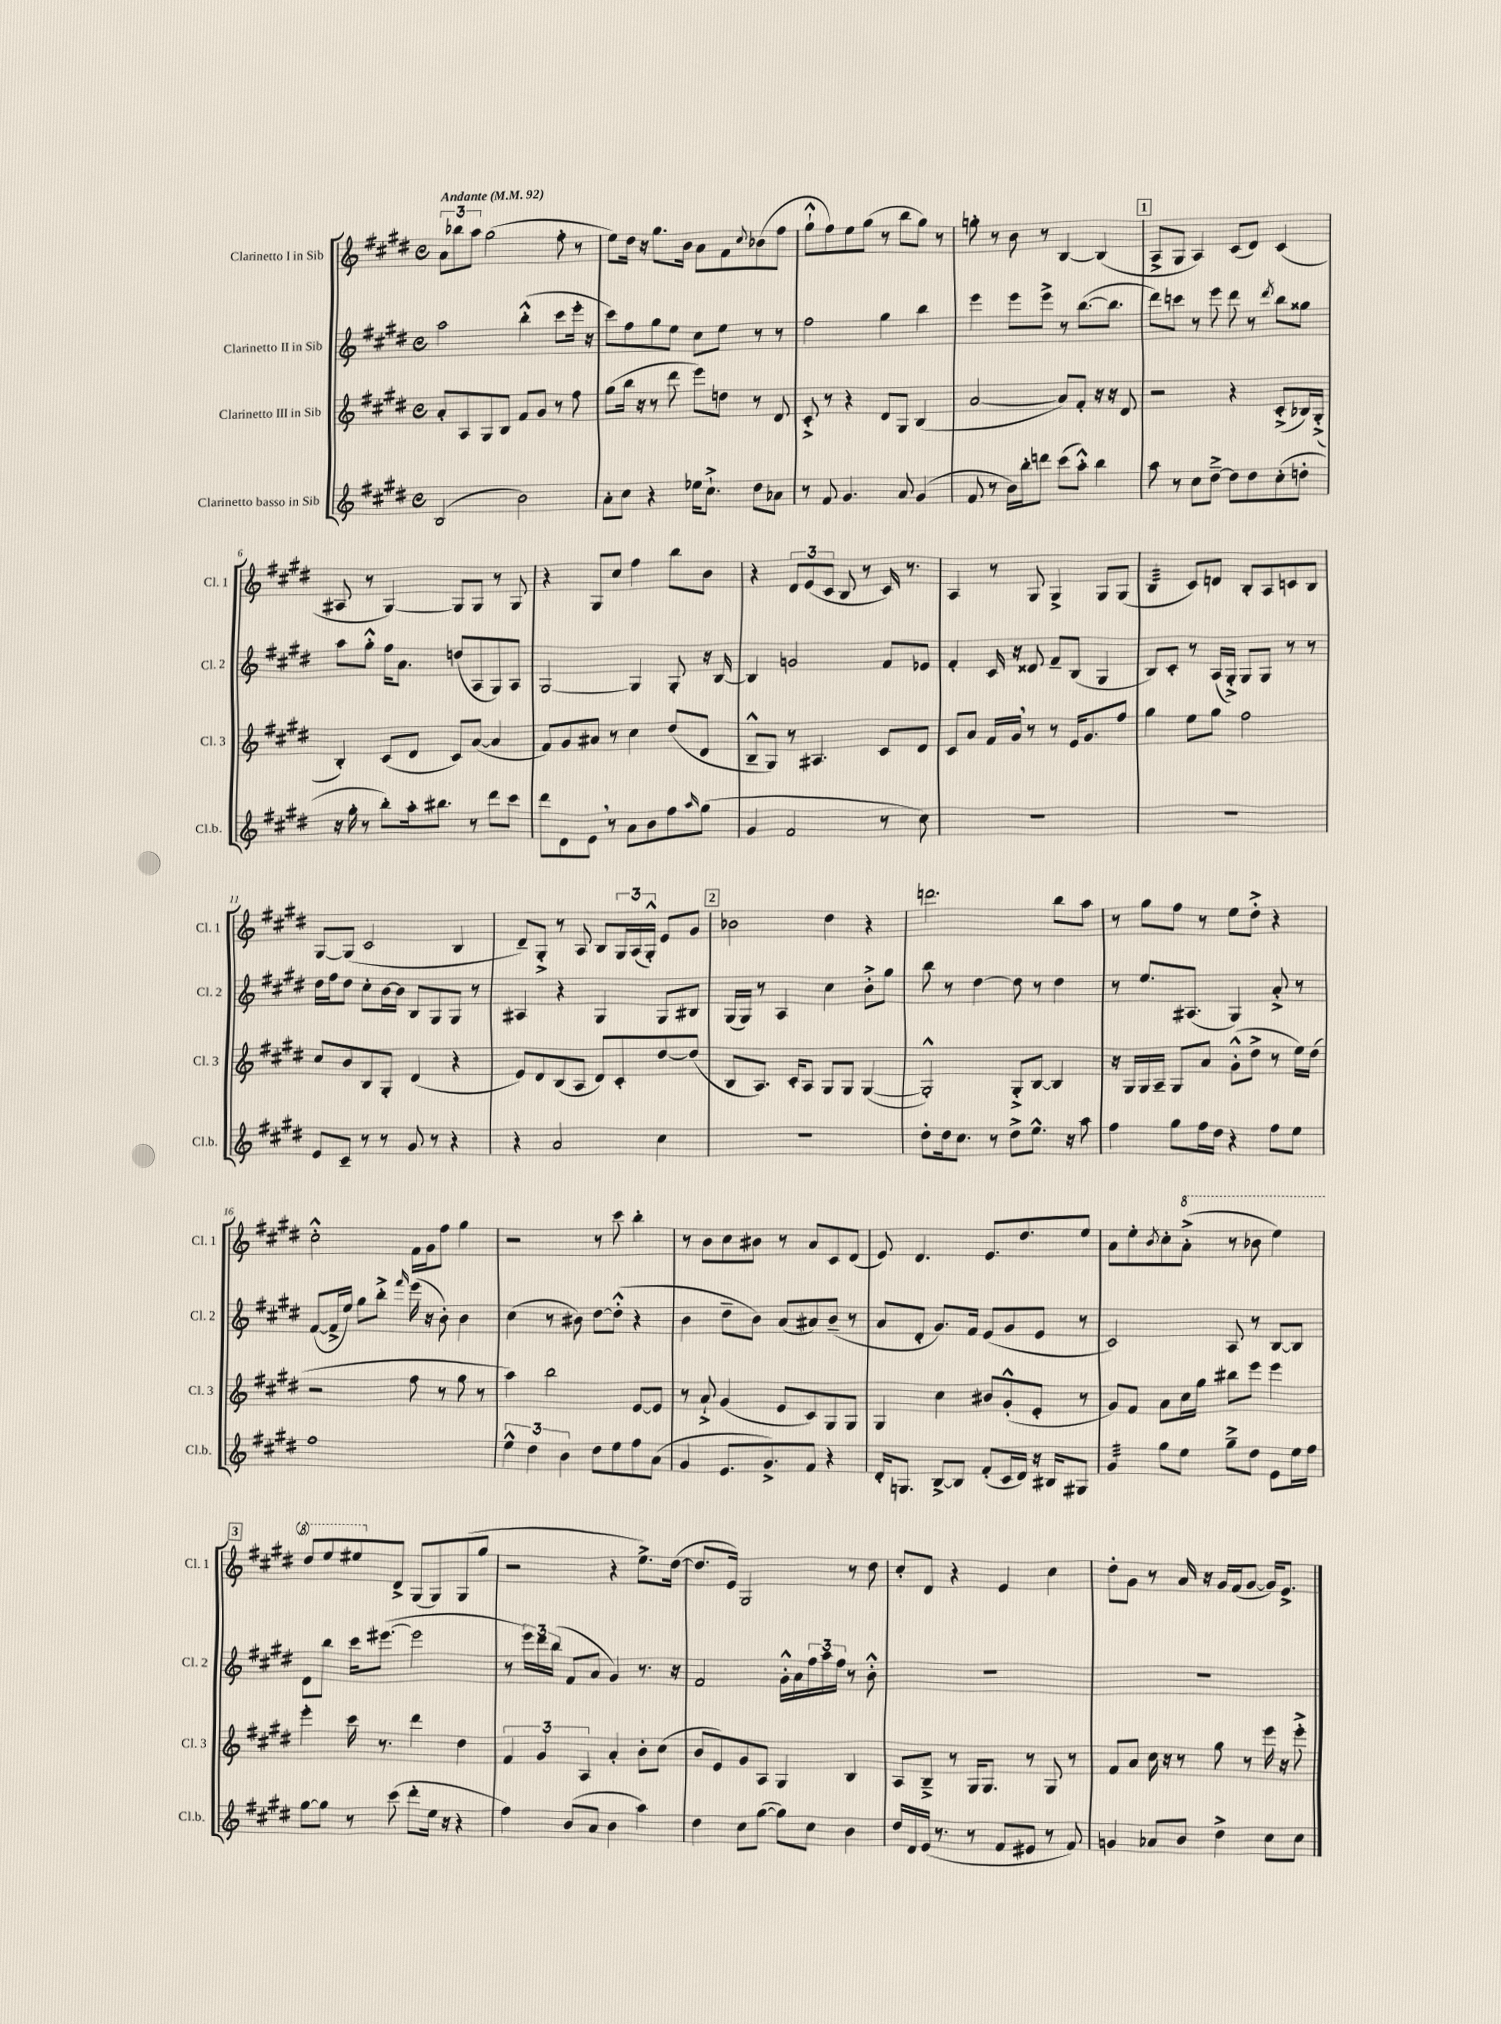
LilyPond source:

<<
\new StaffGroup <<
\new Staff = "s0" \with { instrumentName = "Clarinetto I in Sib" shortInstrumentName = "Cl. 1" } {
    \clef treble \key e \major \defaultTimeSignature \time 4/4 \tempo "Andante" 4 = 92
    \tuplet 3/2 { a'8 bes''8 a''8 } gis''2( fis''8-. r8 |
    e''8) dis''16 r16 gis''8. b'16 a'8 fis'8 \appoggiatura { cis''8 } bes'8( fis''8 |
    gis''8-!-^ fis''8) e''8 gis''8( r8 b''8 gis''8) r8 |
    g''8-. r8 b'8 r8 b4~ b4( |
    \mark \markup { \box "1" } a8-> gis8 a4) cis'8( dis'8) cis'4( |
    ais8 r8 gis4~) gis8 gis8 r8 gis8 |
    r4 gis8 cis''8 fis''4 b''8 b'8 |
    r4 \tuplet 3/2 { dis'8 e'8( cis'8 } b8 r8 cis'16) r8. |
    a4 r8 gis8 gis4-> gis8 gis8( |
    b4:32 cis'8) d'8 b8-. a8 c'8 b8 |
    gis8~ gis8( cis'2 b4 |
    dis'8--) gis8-.-> r8 a8 b8 \tuplet 3/2 { gis16 a16( gis16-.-^) } e'8 gis'8 |
    \mark \markup { \box "2" } bes'2 dis''4 r4 |
    d'''2. b''8 a''8 |
    r8 gis''8 fis''8 r8 e''8 dis''8-.-> r4 |
    cis''2-.-^ fis'16 gis'16 fis''8 gis''4 |
    r2 r8 cis'''8 b''4-. |
    r8 b'8 cis''8 bis'8 r8 a'8 cis'8 dis'8( |
    e'8) dis'4. e'8. dis''8. e''8 |
    a'8 e''8-. \acciaccatura { b'8 } cis''8-. \ottava #1 a''8-.->( r8 bes''8 e'''4) |
    \mark \markup { \box "3" } dis'''8 e'''8 eis'''8 \ottava #0 dis'8-> gis8( gis8) gis8( gis''8 |
    r2 r4 e''8.->) dis''16~( |
    dis''8. e'16) gis2 r8 dis''8 |
    cis''8-. dis'8 r4 e'4 cis''4 |
    dis''8-. gis'8 r8 a'16 r16 gis'16 fis'16( gis'8~ gis'16) e'8.-> \bar "|." |
}
\new Staff = "s1" \with { instrumentName = "Clarinetto II in Sib" shortInstrumentName = "Cl. 2" } {
    \clef treble \key e \major \defaultTimeSignature \time 4/4
    a''2 b''4-.-^( cis'''8 e'''16-. r16 |
    cis'''8) fis''8 gis''8 e''8 cis''8 e''8 r8 r8 |
    fis''2 gis''4 b''4 |
    e'''4 e'''8 e'''8-> r8 b''8.~( b''8. |
    \mark \markup { \box "1" } dis'''8) c'''8 r8 e'''8 dis'''8 r8 \acciaccatura { dis'''8 } b''8 gisis''8 |
    a''8 gis''8-.-^ fis''16 a'8. d''8( a8 gis8) a8 |
    gis2~ gis4 gis8-. r16 b16~ |
    b4 g'2 fis'8 ees'8 |
    fis'4-. cis'16 r16 disis'8 fis'8-- b8( gis4 |
    b8) cis'8-. r8 a16( gis16-.->) gis8 gis8 r8 r8 |
    dis''16 fis''16 dis''8 cis''8-. b'16~ b'16 b8 gis8 gis8 r8 |
    ais4 r4 gis4 gis8 bis8 |
    \mark \markup { \box "2" } gis16( gis16) r8 a4 cis''4 b'8-.-> gis''8 |
    b''8 r8 dis''4~ dis''8 r8 dis''4 |
    r8 e''8. ais8.( gis4) a'8-.-> r8 |
    fis'8~( fis'16-> e''16) gis''8 b''8-.-> \grace { fis'''16 } e'''16( r16 b'8-.) b'4 |
    cis''4( r8 bis'8) dis''8~ dis''8-.-^( r4 |
    b'4 dis''8-- b'8) a'8( ais'8) b'8--( r8 |
    a'8 dis'8-. gis'8.) fis'16 e'8( gis'8 e'8 r8 |
    cis'2) a8 r8 b8~ b8 |
    \mark \markup { \box "3" } dis'8 b''8 cis'''16 eis'''8.~( eis'''2 |
    r8 \tuplet 3/2 { e'''16) dis'''16 b''16( } fis'8 a'8 gis'4) r8. r16 |
    fis'2 gis'16-.-^ a'16 \tuplet 3/2 { fis''16 a''16 fis''16 } r8 b'8-.-^ |
    R1 |
    R1 \bar "|." |
}
\new Staff = "s2" \with { instrumentName = "Clarinetto III in Sib" shortInstrumentName = "Cl. 3" } {
    \clef treble \key e \major \defaultTimeSignature \time 4/4
    a'8-. a8 gis8 b8 fis'8 gis'8 r8 fis''8 |
    gis''8( b''16 r16 r8 dis'''8 e'''8) d''8 r8 dis'8 |
    cis'8-.-> r8 r4 dis'8 gis8 b4( |
    a'2~ a'8) fis'8-. r16 r16 dis'8 |
    \mark \markup { \box "1" } r2 r4 cis'8-.->( bes16) gis16-.->( |
    b4-.) cis'8( dis'8 cis'8) a'8~( a'4 |
    fis'8) gis'8 ais'8 r8 cis''4 dis''8( dis'8 |
    b8---^ gis8) r8 ais4. cis'8 dis'8 |
    cis'8 a'8 fis'16 gis'16 \breathe r8 r8 e'16 gis'8. fis''8 |
    gis''4 e''8 gis''8 fis''2 |
    cis''8 b'8 b8 gis8-. dis'4( r4 |
    e'8) dis'8 b8( a8 dis'8) cis'8-. dis''8~ dis''8( |
    \mark \markup { \box "2" } b8 a8.) cis'16-. a8 gis8 gis8 gis4~( |
    gis2-.-^) gis8-.-> b8~ b4 |
    r16 gis16 gis16 a16-- gis8 a'8 gis'8-.-^( dis''8-> r8 e''16) dis''16( |
    r2 fis''8 r8 gis''8 r8 |
    a''4) b''2 e'8~ e'8 |
    r8 a'8-!-> gis'4( e'8 cis'8) gis8 gis8 |
    gis4 cis''4 bis'8 gis'8-.-^( e'8-. r8 |
    gis'8) fis'8 a'8 cis''16 gis''16 bis''8 e'''8 e'''4 |
    \mark \markup { \box "3" } e'''4-. cis'''16 r8. dis'''4 dis''4 |
    \tuplet 3/2 { fis'4 gis'4 a4 } a'4-. b'8-. cis''8( |
    b'8 e'8) gis'8 a8 gis4 b4 |
    a8 b8---> r8 gis16 gis8. r8 gis8 r8 |
    fis'8 a'8 cis''16 r16 r8 gis''8 r8 e'''16 r16 e'''8-.-> \bar "|." |
}
\new Staff = "s3" \with { instrumentName = "Clarinetto basso in Sib" shortInstrumentName = "Cl.b." } {
    \clef treble \key e \major \defaultTimeSignature \time 4/4
    b2( b'2) |
    a'8-. cis''8 r4 ees''16 cis''8.-!-> dis''8 aes'8 |
    r8 fis'8 gis'4. a'8 gis'4( |
    fis'8 r8 b'16) b''16-. d'''8 cis'''8( a''8-.-^) b''4 |
    \mark \markup { \box "1" } a''8 r8 cis''8 dis''8~---> dis''8 dis''8 cis''8-.( d''8-. |
    r16 gis''16-. r8 b''8-.) a''16-. bis''8. r8 dis'''8 cis'''8 |
    dis'''8 dis'8 e'8 \breathe r8 a'8 b'8 fis''8 \grace { a''16 } gis''8( |
    gis'4 fis'2 r8 cis''8) |
    R1 |
    R1 |
    e'8 cis'8-- r8 r8 gis'8 r8 r4 |
    r4 a'2 cis''4 |
    \mark \markup { \box "2" } r1 |
    dis''8-. dis''16 cis''8. r8 dis''8-> e''8.-^ r16 a''8 |
    fis''4 gis''8 fis''16 dis''16 r4 fis''8 e''8 |
    fis''1 |
    \tuplet 3/2 { e''4-^ dis''4 b'4 } dis''8 e''8 fis''8 a'8( |
    gis'4 e'8. gis'8.->) fis'8 r4 |
    dis'16-. g8. b8~-> b8 fis'8-.( cis'16 dis'16) r16 bis16 gis8 |
    gis'4:32 gis''8 e''8 gis''8---> dis''8 e'8 e''16 fis''16 |
    \mark \markup { \box "3" } gis''8~ gis''8 r8 cis'''8( dis'''8-. e''16 r16 r4 |
    fis''4) b'8( a'8 b'4 a''4) |
    dis''4 cis''8 gis''8~( gis''8) cis''8 b'4 |
    dis''16 dis'16 e'16( r8. r8 fis'8 eis'8 r8 fis'8) |
    g'4 aes'8 b'8 dis''4-> cis''8 cis''8 \bar "|." |
}
>>
>>
